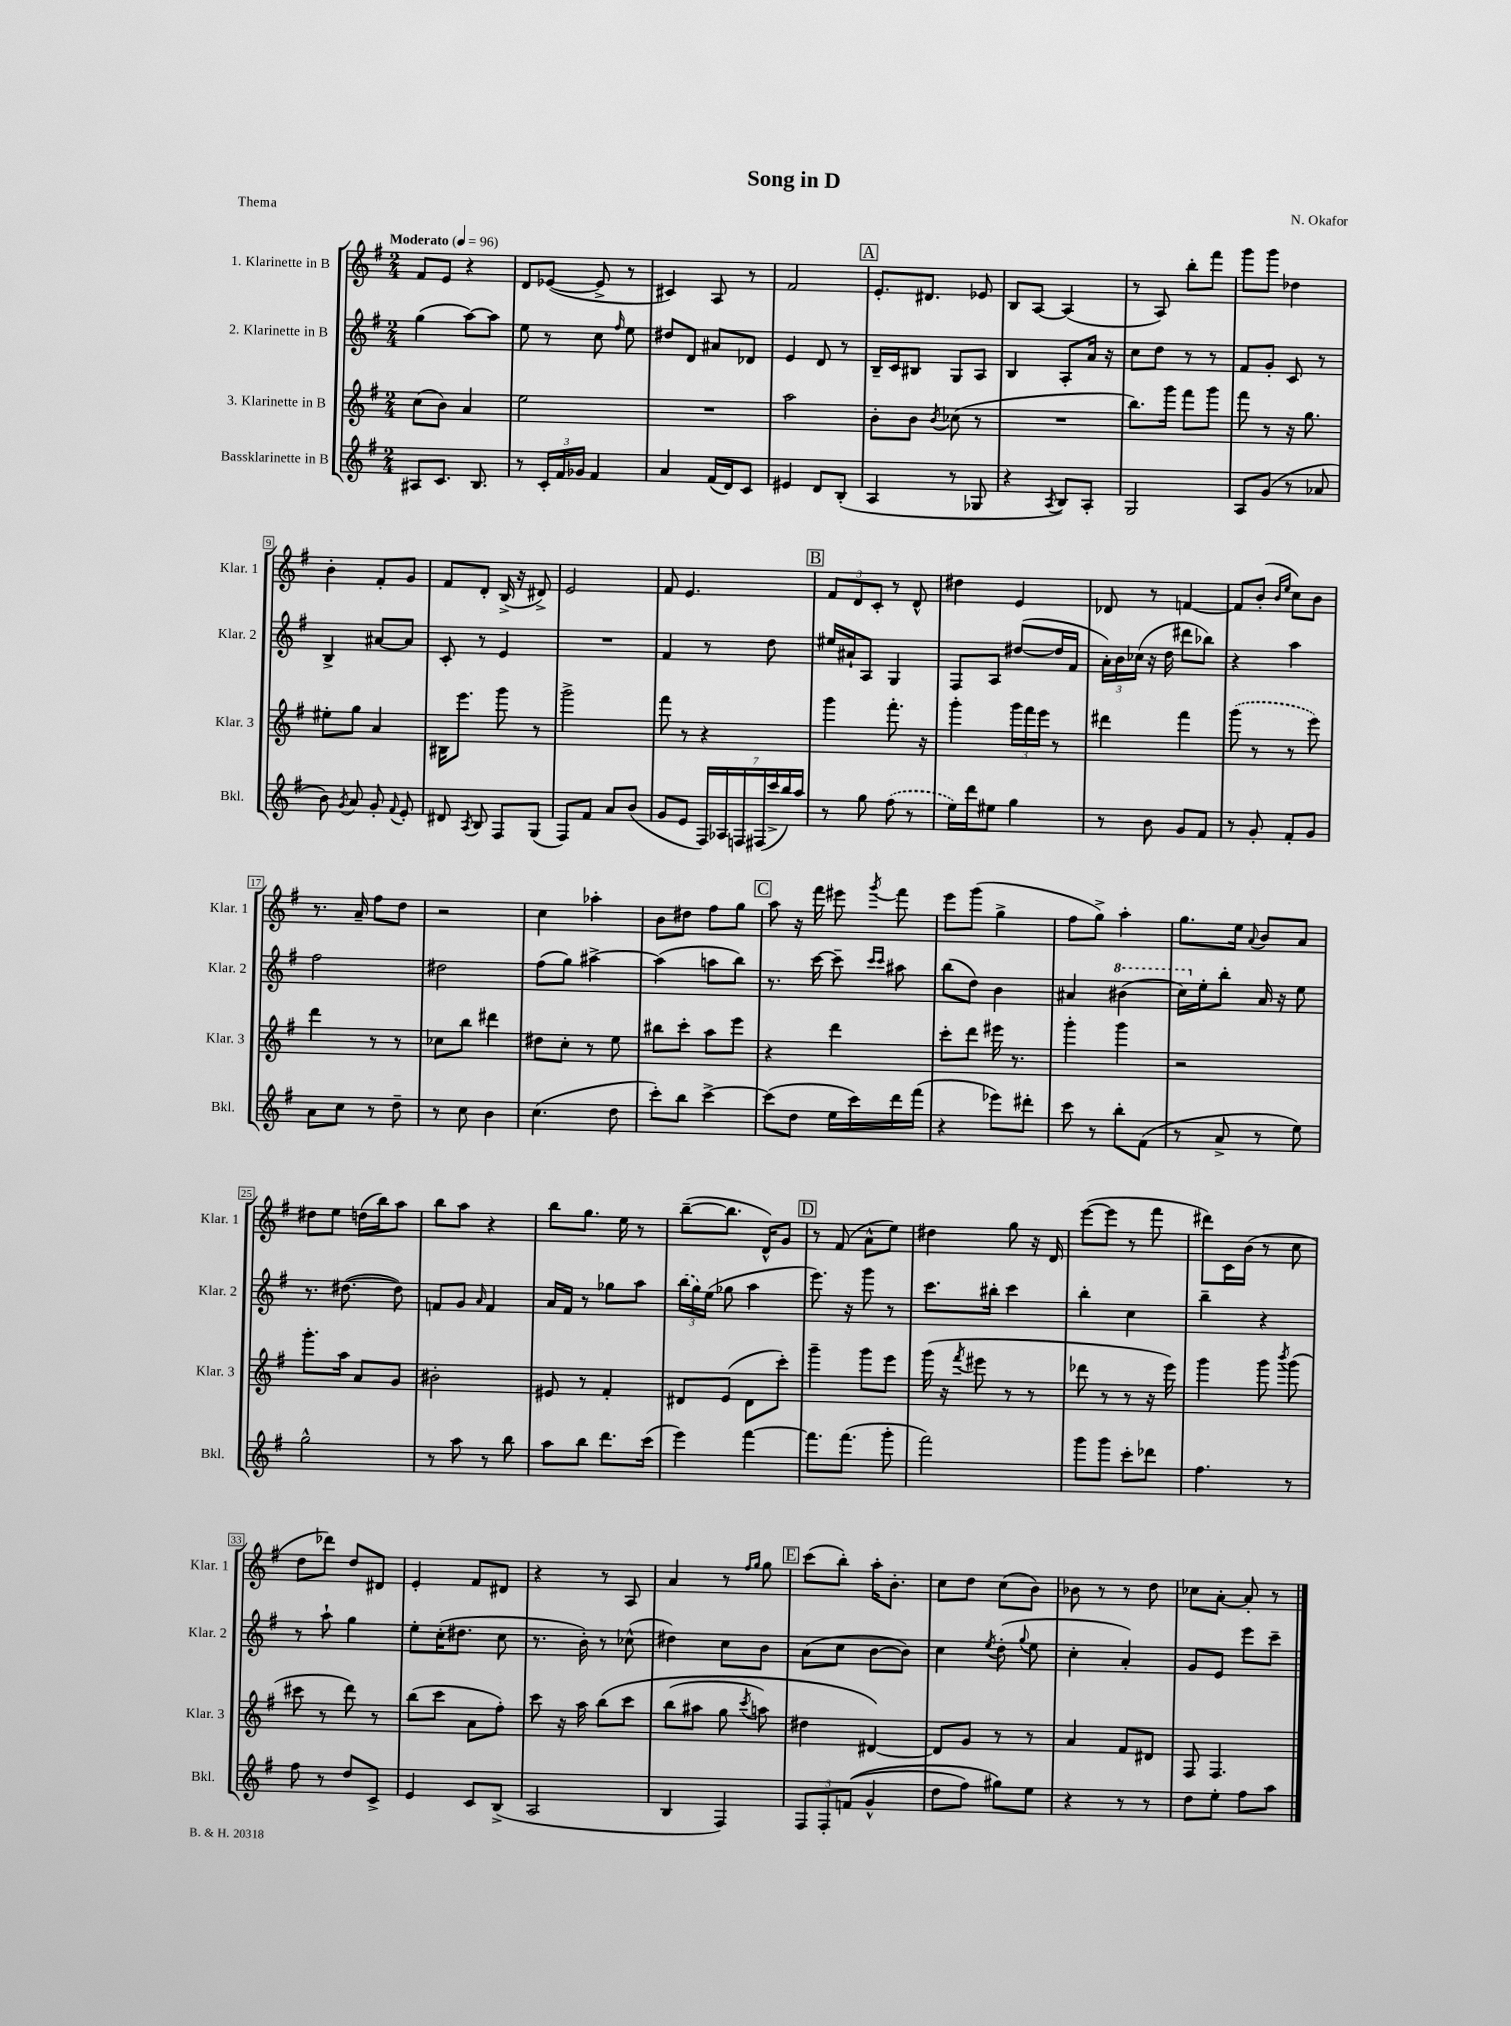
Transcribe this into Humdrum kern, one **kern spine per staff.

**kern	**kern	**kern	**kern
*staff4	*staff3	*staff2	*staff1
*clefG2	*clefG2	*clefG2	*clefG2
*k[f#]	*k[f#]	*k[f#]	*k[f#]
*M2/4	*M2/4	*M2/4	*M2/4
*MM96	*MM96	*MM96	*MM96
8A#	(8cc	(4gg	8f#
8.c	8b)	.	8e
.	4a	[8aa)	4r
8.B	.	.	.
.	.	8aa]	.
=	=	=	=
8r	2ee	8ee	8d
24c'	.	8r	([8e-
24f#	.	.	.
24g-	.	.	.
4f#	.	8cc	8e-^]
.	.	16qqff#	.
.	.	8ee	8r
=	=	=	=
4a	2r	8dd#	4c#)
.	.	8d	.
(16f#	.	8a#	8A
16d)	.	.	.
8c	.	8d-	8r
=	=	=	=
4e#	2aa	4e	2f#
8d	.	8d	.
(8B'	.	8r	.
=	=	=	=
4A	8b'	16B~	8.e'
.	.	16c	.
.	8b	8B#	.
.	.	.	8.d#
.	8qb	.	.
8r	(8cc-	8G	.
8G-	8r	8A	8e-
=	=	=	=
4r	2r	4B	8B
.	.	.	[8A
8qA	.	.	.
8B)	.	8A'	(4A]
8A'	.	16a	.
.	.	16r	.
=	=	=	=
2G	8.bb)	8cc	8r
.	.	8dd	8A)
.	16ggg	.	.
.	8fff#	8r	8bb'
.	8ggg	8r	8fff#
=	=	=	=
8A	8fff#	8f#	8ggg
(8g	8r	8g'	8ggg
8r	16r	8c	4dd-
.	8.gg	.	.
8a-	.	8r	.
=	=	=	=
8b)	8ee#'	4B^	4b'
8qg	.	.	.
8a	8gg	.	.
8g'	4a	[8a#	8f#'
8qqf#	.	.	.
8e'	.	8a#]	8g
=	=	=	=
8d#	16B#	8c'	8f#
.	8.eee	.	.
8qA	.	.	.
8B	.	8r	8d'
8F#	8ggg	4e	(16B^
.	.	.	16r
(8G	8r	.	8d#^)
=	=	=	=
8F#)	2ggg^	2r	2e
8f#	.	.	.
8a	.	.	.
(8b	.	.	.
=	=	=	=
8g	8fff#	4f#	8f#
8e	8r	.	4.e
28F#)	4r	8r	.
28A-	.	.	.
28F	.	.	.
(28F#	.	.	.
.	.	8dd	.
28ccc^	.	.	.
28bb)	.	.	.
28aa	.	.	.
=	=	=	=
8r	4ggg	16ee#	12f#
.	.	16a#`	.
.	.	.	12d
8gg	.	8A	.
.	.	.	12c'
(8ff#	8.fff#'	4G	8r
8r	.	.	8d^^
.	16r	.	.
=	=	=	=
16ee)	4ggg'	8F#	4dd#
16ddd	.	.	.
8ee#	.	8A	.
4gg	24ggg	([8dd#	4e
.	24fff#	.	.
.	24eee	.	.
.	8r	16dd#]	.
.	.	16f#	.
=	=	=	=
8r	4ddd#	24a')	8d-
.	.	24b	.
.	.	(24cc-	.
8b	.	16r	8r
.	.	16dd	.
8g	4fff#	8ddd#	[4f
8f#	.	8bb-)	.
=	=	=	=
8r	(8ggg	4r	8f]
8g'	8r	.	(8b'
.	.	.	16qqb
.	.	.	16qqee
8f#'	8r	4aa	8cc)
8g	8eee)	.	8b
=	=	=	=
8a	4ddd	2ff#	8.r
8cc	.	.	.
.	.	.	16a~
8r	8r	.	8ff#
8dd~	8r	.	8dd
=	=	=	=
8r	8cc-	2dd#	2r
8cc	8bb	.	.
4b	4ddd#	.	.
=	=	=	=
(4.cc	8dd#	(8ff#	4cc
.	8cc'	8gg)	.
.	8r	[4aa#^	4aa-'
8dd	8ee	.	.
=	=	=	=
8ccc')	8bb#	(4aa#]	8b
8bb	8ccc'	.	8dd#
[4ccc^	8aa	8aa	8ff#
.	8eee	8bb)	8gg
=	=	=	=
(8ccc]	4r	8.r	8aa
8dd	.	.	16r
.	.	[16ccc	16fff#
16ee	4ddd	8ccc~]	8eee#
16ccc)	.	.	.
.	.	16qqccc	.
.	.	16qqccc	8qggg
16ddd	.	8aa#	8fff#
(16fff#	.	.	.
=	=	=	=
4r	8ccc'	(8bb	8eee
.	8ddd	8dd)	(8ggg
8eee-)	16eee#	4b	4gg^
.	8.r	.	.
8ddd#'	.	.	.
=	=	=	=
8ccc	4ggg'	4a#	8ff#
8r	.	.	8gg^)
8bb'	4ggg	(4bb#	4aa'
(8f#	.	.	.
=	=	=	=
8r	2r	16ccc)	8.gg
.	.	16ee'	.
8a^	.	8bb'	.
.	.	.	16ee
.	.	.	8qqa
8r	.	16a	8b
.	.	16r	.
8ee)	.	8ee	8a
=	=	=	=
2gg^^	8.ggg'	8.r	8dd#
.	.	.	8ee
.	16aa	([8.dd#	.
.	8a	.	(16dd
.	.	.	16bb)
.	8g	8dd#])	8aa
=	=	=	=
8r	2b#'	8f	8bb
8aa	.	8g	8aa
.	.	16qqa	.
8r	.	4f	4r
8bb	.	.	.
=	=	=	=
8aa	8e#	16a	8bb
.	.	16f#	.
8bb	8r	8r	8.gg
8.ddd	4f#'	8gg-	.
.	.	.	16ee
.	.	8aa	8r
(16ccc	.	.	.
=	=	=	=
4eee)	8d#	(24bb	([8bb~
.	.	24gg)	.
.	.	(24ee	.
.	(8e	8gg-	8.bb]
[4fff#	8d#	4aa	.
.	.	.	16d^^)
.	8ccc')	.	8g
=	=	=	=
8.fff#]	4ggg~	8.eee)	8r
.	.	.	(8f#
(8.fff#	.	16r	.
.	8ggg	8ggg	8a^^
8ggg'	8eee	8r	8ee)
=	=	=	=
2fff#)	(16ggg	8.ccc	4dd#
.	16r	.	.
.	8qfff#	.	.
.	8eee#	.	.
.	.	16bb#'	.
.	8r	4ccc	8gg
.	8r	.	16r
.	.	.	16d
=	=	=	=
8ggg	8ddd-	4bb'	([8eee
8ggg	8r	.	8eee]
8ccc'	8r	4cc	8r
8ddd-	16r	.	8fff#
.	16eee)	.	.
=	=	=	=
4.ff#	4ggg	4bb~	8ddd#)
.	.	.	16c
.	.	.	(16b
.	8ggg	4r	8r
.	8qbbb	.	.
8r	(8ggg	.	8cc
=	=	=	=
8ff#	8ccc#	8r	8dd
8r	8r	8aa`	8ddd-)
8dd	8ddd)	4gg	8dd
8c^	8r	.	8d#
=	=	=	=
4e	(8bb	8ee'	4e'
.	8ccc	(16cc'	.
.	.	8.dd#	.
8c	8a	.	8f#
(8B^	8ff#')	8cc	8d#
=	=	=	=
2A	8ccc	8.r	4r
.	16r	.	.
.	16aa	16b')	.
.	&(8bb	8r	8r
.	8ccc	(8cc-^^	8A
=	=	=	=
4B	(8bb	4dd#)	4a
.	8aa#	.	.
4F#)	8gg	8cc	8r
.	.	.	16qqff#
.	8qccc	.	16qqgg
.	8aa)	8b	8gg
=	=	=	=
12F#	4dd#	(8a	(8ccc
12F#'	.	.	.
.	.	8cc	8bb')
&((12f	.	.	.
4g^^	[4d#&)	[8b	16aa'
.	.	.	8.b'
.	.	8b])	.
=	=	=	=
8dd	8d#]	4cc	8cc
8ff#)	8g	.	8dd
.	.	8qee	.
8gg#&)	8r	(8dd'	(8cc
.	.	8qqgg	.
8ee	8r	8ee	8b)
=	=	=	=
4r	4a	4cc'	8b-
.	.	.	8r
8r	8f#	4a')	8r
8r	8d#	.	8dd
=	=	=	=
8dd	8F#	8g	8cc-
8ee'	4.F#	8e	[8a'
8ff#	.	8eee	8a']
8aa	.	8ccc~	8r
==	==	==	==
*-	*-	*-	*-
